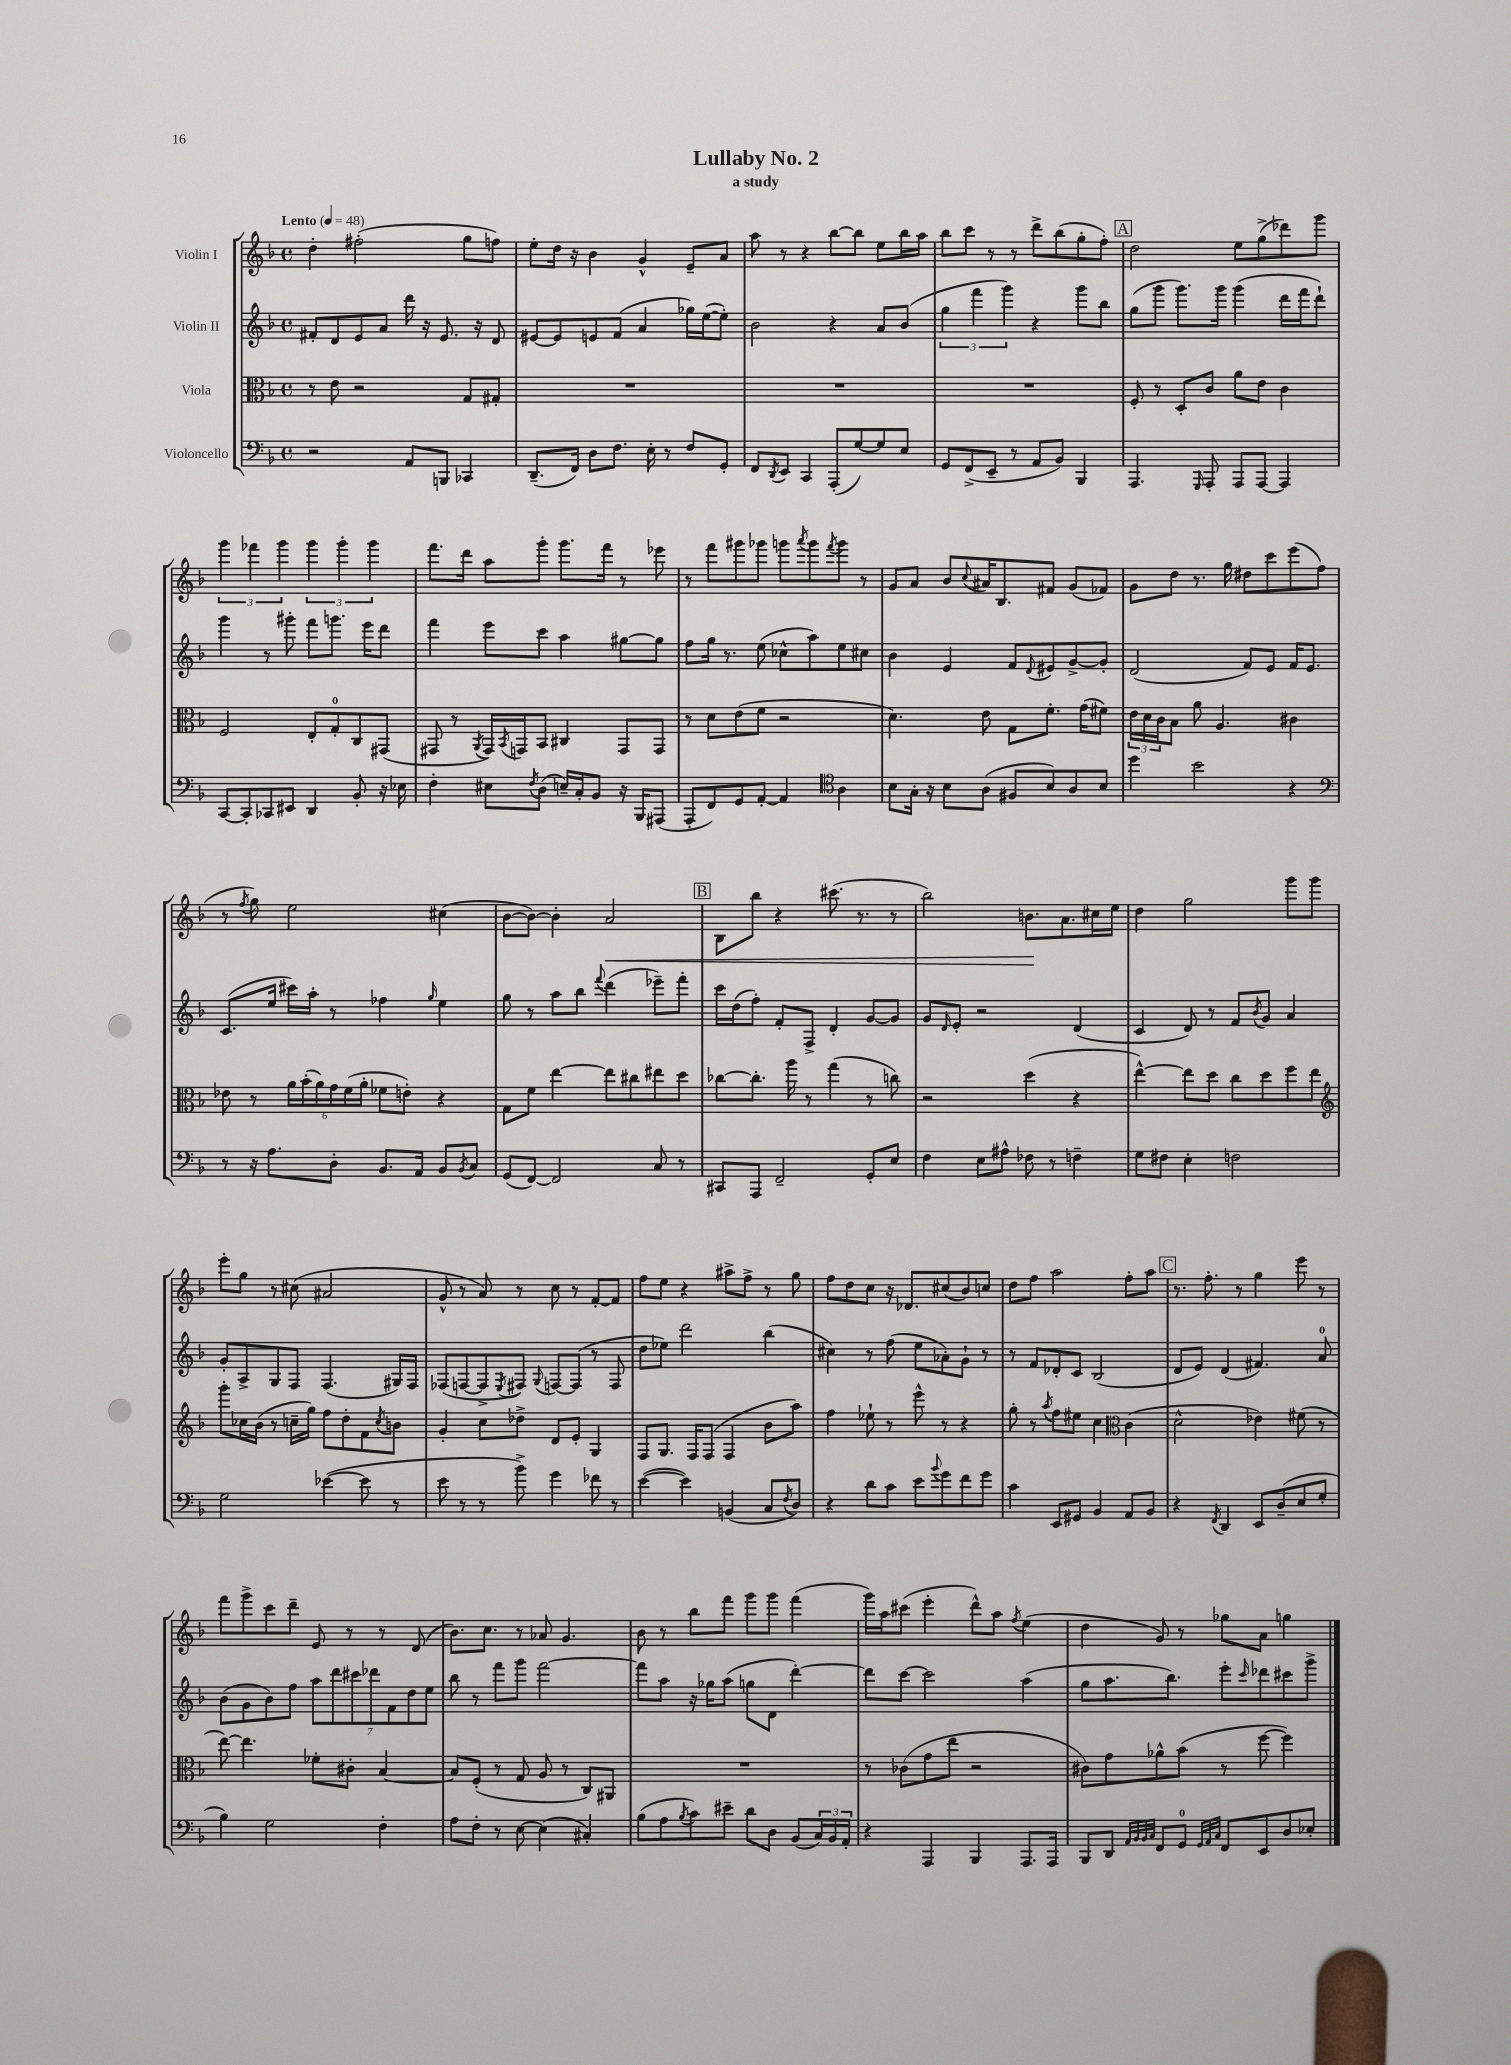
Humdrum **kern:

**kern	**kern	**kern	**kern	**dynam
*part4	*part3	*part2	*part1	*part1
*staff4	*staff3	*staff2	*staff1	*staff1
*I"Violoncello	*I"Viola	*I"Violin II	*I"Violin I	*
*clefF4	*clefC3	*clefG2	*clefG2	*
*k[b-]	*k[b-]	*k[b-]	*k[b-]	*
*M4/4	*M4/4	*M4/4	*M4/4	*
*met(c)	*met(c)	*met(c)	*met(c)	*
*MM48	*MM48	*MM48	*MM48	*
=1	=1	=1	=1	=1
!	!	!	!LO:TX:a:B:t=Lento	!
2r	8r	8f#X'/L	4dd'\	.
.	8e\	8d/	.	.
.	2r	8e/	(2ff#X'\	.
.	.	8a/J	.	.
8AA/L	.	16ddd\	.	.
.	.	16r	.	.
8BBBn/J	.	8.e/	.	.
4CC-X/	8G/L	.	8gg\L	.
.	.	16r	.	.
.	8G#X'/J	8d/	8ffn\J)	.
=2	=2	=2	=2	=2
(8.DD~/L	1r	[8e#X/L	8ee'\L	.
.	.	8e#/]	16dd\Jk	.
16FF/Jk)	.	.	16r	.
8D\L	.	8en/	4b-\	.
8.F\J	.	(8f/J	.	.
.	.	4a/	4g^^/	.
16E'\	.	.	.	.
8r	.	.	.	.
8F/L	.	16gg-X\LL)	8e~/L	.
.	.	([16ee\J	.	.
8GG'/J	.	8ee'\J])	8a/J	.
=3	=3	=3	=3	=3
8FF/L	1r	2b-\	8aa\	.
8qDD/	.	.	.	.
8EE/J	.	.	8r	.
4CC/	.	.	4r	.
(8AAA'/L	.	4r	[8bb-\L	.
[8G/)	.	.	8bb-\J]	.
8G/]	.	8a/L	8ee\L	.
8E/J	.	(8b-/J	16bb-\L	.
.	.	.	16aa\JJ	.
=4	=4	=4	=4	=4
8GG/L	1r	6gg\	8bb-\L	.
(8FF^/	.	.	8ccc\J	.
.	.	6fff\	.	.
8EE~/J	.	.	8r	.
.	.	6ggg\)	.	.
8r	.	.	8r	.
8AA/L	.	4r	8ddd^\L	.
8BB-/J)	.	.	(8bb-\	.
4BBB-/	.	8ggg\L	8gg'\	.
.	.	8bb-\J	8ff'\J)	.
!!LO:REH:place=s1:t=A
=5	=5	=5	=5	=5
4.AAA/	8F'/	(8gg\L	2dd\	.
.	8r	8ggg\J	.	.
.	8D'/L	8.ggg\L)	.	.
16qqGGG/	.	.	.	.
8AAA'/	8c/J	.	.	.
.	.	16ggg\Jk	.	.
8AAA/L	8a\L	(4ggg\	8ee\L	.
[8AAA/J	8e\J	.	(8gg^\	.
4AAA/]	4c\	16ddd\LL	8ddd-X\)	.
.	.	16fff\J	.	.
.	.	8ddd`\J)	8ggg\J	.
!!LO:LB:g=z
=6	=6	=6	=6	=6
[8CC/L	2F/	4ggg\	6ggg\	.
8CC'/]	.	.	.	.
.	.	.	6fff-X\	.
8CC-X/	.	8r	.	.
.	.	.	6ggg\	.
8EE#X/J	.	8ggg#X'\	.	.
4DD/	8E'/L	8fff\L	6ggg\	.
.	8G'/	8.gggn\J	.	.
.	.	.	6ggg'\	.
8BB-'/	8C/	.	.	.
.	.	16eee\KL	.	.
.	.	.	6ggg\	.
16r	(8GG#X/J	8ddd\J	.	.
16E-X\	.	.	.	.
=7	=7	=7	=7	=7
4F'\	8GG#X/	4fff\	8.fff\L	.
.	8r	.	.	.
.	.	.	16ddd\Jk	.
.	8qAA/	.	.	.
8E#X\L	16GG#/LL)	8eee\L	8aa\L	.
.	8qBB-/	.	.	.
.	16GGn/J	.	.	.
8qF/	.	.	.	.
(8D\J	8BB-/J	8ccc\J	8ggg'\J	.
16En~/LL)	4C#X/	4aa\	8.ggg\L	.
16C'/J	.	.	.	.
8BB-/J	.	.	.	.
.	.	.	16fff\Jk	.
16r	8GG/L	[8gg#X\L	8r	.
16BBB-/KL	.	.	.	.
(8AAA#X/J	8GG/J	8gg#\J]	8eee-X\	.
=8	=8	=8	=8	=8
8AAA'/L	8r	8ff\L	8r	.
8FF/)	8d\L	16gg\Jk	8fff\L	.
.	.	8.r	.	.
8GG/	(8e\	.	8ggg#X\	.
[8AA'/J	8f\J	(8ee\	8ggg-X\J	.
4AA/]	2r	8cc-X^^\L	8gggn\L	.
.	.	.	8qaaa/	.
.	.	8aa\)	8ggg\	.
*clefC4	*	*	*	*
.	.	.	8qfff/	.
4A\	.	8ee\	8ggg\J	.
.	.	8cc#X\J	8r	.
=9	=9	=9	=9	=9
8B-\L	4.d\)	4b-\	8g/L	.
16G'\Jk	.	.	8a/J	.
16r	.	.	.	.
8B-\L	.	4e/	8b-/L	.
.	.	.	8qqcc/	.
(8A\J	8e\	.	16a#X/K	.
.	.	.	8.B-/	.
8F#X/L	8G\L	8f/L	.	.
.	.	8qqd/	.	.
8B-/)	8.f'\J	8e#X/	8f#X/J	.
8A/	.	[8g^/	(8g/L	.
.	(16g\KL	.	.	.
8B-/J	8f#X\J)	8g'/J]	8f-X/J)	.
=10	=10	=10	=10	=10
4dd\	24e\LL	(2d/	8g\L	.
.	24d\	.	.	.
.	24c\J	.	.	.
.	8B-\J	.	8dd\J	.
2b-\	8a\	.	8.r	.
.	4.A/	.	.	.
.	.	.	16gg\	.
.	.	8f/L)	8dd#X\L	.
.	.	8e/J	8ccc\	.
4r	4c#X\	16f/KL	(8eee\	.
.	.	8.e/J	.	.
.	.	.	8ff\J	.
!!LO:LB:g=z
=11	=11	=11	=11	=11
*clefF4	*	*	*	*
8r	8e-X\	(8.c/L	8r	.
.	.	.	8qff/	.
16r	8r	.	8gg\)	.
8.A\L	.	16ee/Jk	.	.
.	24a\LL	16ccc#X\LL)	2ee\	.
.	(24b-'\	.	.	.
.	.	16aa'\JJ	.	.
.	24a\)	.	.	.
8D'\J	24g\	8r	.	.
.	(24f\	.	.	.
.	24a'\JJ	.	.	.
8.BB-/L	8f-X\L	4ff-X\	.	.
.	8en'\J)	.	.	.
16AA/Jk	.	.	.	.
.	.	16qqgg/	.	.
8BB-/L	4r	4ee\	(4cc#X\	.
8qBB-/	.	.	.	.
8C/J	.	.	.	.
=12	=12	=12	=12	=12
(8GG/L	8G\L	8gg\	[8b-\L	.
[8FF/J)	8f\J	8r	8b-\J_)	.
2FF/]	[4ee\	8aa\L	4b-'\]	.
.	.	8bb-\J	.	.
.	.	8qqfff/	.	.
!	!	!	!	!LO:HP:b
.	8ee\L]	(4ddd\	2a/	<
.	8cc#X\	.	.	.
8C/	8ee#X\	8eee-X~\L)	.	.
8r	8dd\J	8fff'\J	.	.
!!LO:REH:place=s1:t=B
=13	=13	=13	=13	=13
8CC#X/L	[8cc-X\L	16ccc\LL	8B-\L	.
.	.	(16dd\J	.	.
8AAA/J	8.cc-'\J]	8ff'\J)	8bb-\J	.
2FF~/	.	8f'/L	4r	.
.	16aa\	.	.	.
.	8r	8F^/J	.	.
.	(4gg\	4d'/	(8.ccc#X\	.
.	.	.	8.r	.
8GG'/L	8r	[8g/L	.	.
8E/J	8ccn\)	8g/J]	8r	.
=14	=14	=14	=14	=14
4F\	2r	8g/L	2bb-\)	.
.	.	16qqd/	.	.
.	.	8e'/J	.	.
8E\L	.	2r	.	.
8A#X^^\J	.	.	.	.
8F-X\	(4dd\	.	8.bn\L	.
8r	.	.	.	.
.	.	.	8.a\	[
4Fn~\	4r	(4d/	.	.
.	.	.	16cc#X\L	.
.	.	.	16ee\JJ	.
=15	=15	=15	=15	=15
8G\L	[4ee^^\)	4c/	4dd\	.
8F#X\J	.	.	.	.
4E'\	8ee\L]	8d/)	2gg\	.
.	8dd\J	8r	.	.
2Fn\	8cc\L	8f/L	.	.
.	.	8qb-/	.	.
.	8dd\	8g/J	.	.
.	8ff\	4a/	8ggg\L	.
.	8ee\J	.	8ggg\J	.
!!LO:LB:g=z
=16	=16	=16	=16	=16
*	*clefG2	*	*	*
2G\	8ggg'\L	8g'/L	8eee'\L	.
.	16cc-X\L	8A^/	8gg\J	.
.	(16b-\JJ	.	.	.
.	8r	8G/	8r	.
.	16ccn~\LL	8F/J	(8cc#X\	.
.	16gg\JJ)	.	.	.
([4e-X\	8ff\L	(4.F/	2a#X/	.
.	8dd'\	.	.	.
8e-\]	8f\	.	.	.
.	8qcc/	.	.	.
8r	8bn\J	16G#X/LL)	.	.
.	.	16F/JJ	.	.
=17	=17	=17	=17	=17
8e\	4g'/	(8F-X/L	8g^^/	.
8r	.	[8Fn/	8r	.
8r	8cc\L	8F^/]	8a/)	.
.	.	8qE/	.	.
8b-^\)	8dd-X^\J	8F#X/J)	8r	.
.	.	8qqG/	.	.
4g\	8d/L	[8Fn/L	8cc\	.
.	8e'/J	(8F/J]	8r	.
8f-X\	4G/	8r	[8f'/L	.
8r	.	8F/	8f/J]	.
=18	=18	=18	=18	=18
([4e\	8F/L	8dd\L	8ff\L	.
.	8.G/J	8ee-X\J)	8ee\J	.
4e\])	.	2ddd\	4r	.
.	16F/KL	.	.	.
.	(8F/J	.	.	.
(4BBn/	4F/	.	8aa#X^\L	.
.	.	.	8ff^\J	.
8C/L	8b-\L	(4bb-\	8r	.
8qF/	.	.	.	.
8D/J)	8aa\J)	.	8gg\	.
=19	=19	=19	=19	=19
4r	4ff\	4cc#X\)	8ff\L	.
.	.	.	8dd\	.
8d\L	8ee-X`\	8r	8cc\J	.
8c\J	8r	(8ff\	16r	.
.	.	.	8.d-X/L	.
8e\L	8eee^^\	8ee\L	.	.
8qqb-/	.	.	.	.
8g\	8r	8a-X'\)	(8cc#X/	.
8f\	4r	8g`\J	8b-/)	.
8g\J	.	8r	8ccn/J	.
=20	=20	=20	=20	=20
4c\	8gg'\	8r	8dd\L	.
.	8r	8f/L	8ff\J	.
.	8qaa/	.	.	.
8EE/L	8ff\L	8d-X'/	2aa\	.
8GG#X/J	8ee#X\J	8c/J	.	.
4BB-/	4cc\	(2B-/	.	.
*	*clefC3	*	*	*
8AA/L	(4c\	.	8ff'\L	.
8BB-/J	.	.	8aa\J	.
!!LO:REH:place=s1:t=C
=21	=21	=21	=21	=21
4r	2d^^\	8d/L	8.r	.
.	.	8e/J)	.	.
.	.	.	8.ff'\	.
8qFF/	.	.	.	.
4DD/	.	(4d/	.	.
.	.	.	8r	.
8EE/L	4e-X\)	4.f#X/)	4gg\	.
(8D~/	.	.	.	.
8E/	(8f#X\	.	8eee\	.
8G'/J	8r	8a/	8r	.
!!LO:LB:g=z
=22	=22	=22	=22	=22
4B-\)	[8ee\)	(8b-\L	8fff\L	.
.	4.ee\]	8g\	8ggg^\	.
2G\	.	8b-\)	8ccc\	.
.	.	8ff\J	8ddd~\J	.
.	8f-X'\L	14aa\L	8e/	.
.	.	14ddd\	.	.
.	8c#X'\J	.	8r	.
.	.	14ccc#X\	.	.
.	.	14ddd-X\	.	.
4F'\	[4B-/	.	8r	.
.	.	14f\	.	.
.	.	14dd\	.	.
.	.	.	(8d/	.
.	.	14ee\J	.	.
=23	=23	=23	=23	=23
8A\L	8B-/L]	8bb-\	8.b-\L)	.
8F'\J	(8F'/J	8r	.	.
.	.	.	8.cc\J	.
8r	8r	8fff\L	.	.
[8E\	8G/	8ggg\J	8r	.
(4E\]	8A/	[2fff\	8a-X/	.
.	8r	.	4.g/	.
4C#X'/)	8C/L)	.	.	.
.	8AA#X/J	.	.	.
=24	=24	=24	=24	=24
(8B-\L	1r	8fff\L]	8b-\	.
8A\	.	8aa\J	8r	.
8qB-/	.	.	.	.
8c\)	.	16r	8bb-\L	.
.	.	16gg-X\KL	.	.
8e#X~\J	.	(8aa\J	8fff\J	.
8d\L	.	8ggn\L	8ggg\L	.
8D\J	.	8d\J	8ggg\J	.
(8BB-/L	.	[4ddd'\)	(4fff\	.
24C/L)	.	.	.	.
24BB-/	.	.	.	.
24AA'/JJ	.	.	.	.
=25	=25	=25	=25	=25
4r	8r	8ddd\L]	16ggg\LL)	.
.	.	.	16aa\J	.
.	(8c-X\L	[8ccc\J	(8ccc#X\J	.
4AAA/	8g\	2ccc\]	4eee'\	.
.	8ee\J	.	.	.
4BBB-/	2r	.	8ddd^^\L)	.
.	.	.	8aa\J	.
.	.	.	8qff/	.
8.AAA/L	.	(4aa\	(4ee\	.
16AAA/Jk	.	.	.	.
=26	=26	=26	=26	=26
8BBB-/L	8c#X\L)	8gg\L	4dd\	.
8DD/J	8g\	8.aa\	.	.
32qqAA/LLL	.	.	.	.
32qqBB-/	.	.	.	.
32qqBB-/	.	.	.	.
32qqC/JJJ	.	.	.	.
8FF/L	8a-X^^\	.	8g/)	.
.	.	8.bb-\J)	.	.
8GG/J	(8b-\J	.	8r	.
32qqGG/LLL	.	.	.	.
32qqAA/	.	.	.	.
32qqC/JJJ	.	.	.	.
8FF/L	8r	8eee'\L	8gg-X\L	.
.	.	16qqccc/	.	.
8EE/	[8ff\	8ddd-X\	8a\J	.
8D/	4ff\])	8ccc#X\	4ggn\	.
8E-X'/J	.	8ggg^\J	.	.
==	==	==	==	==
*-	*-	*-	*-	*-
